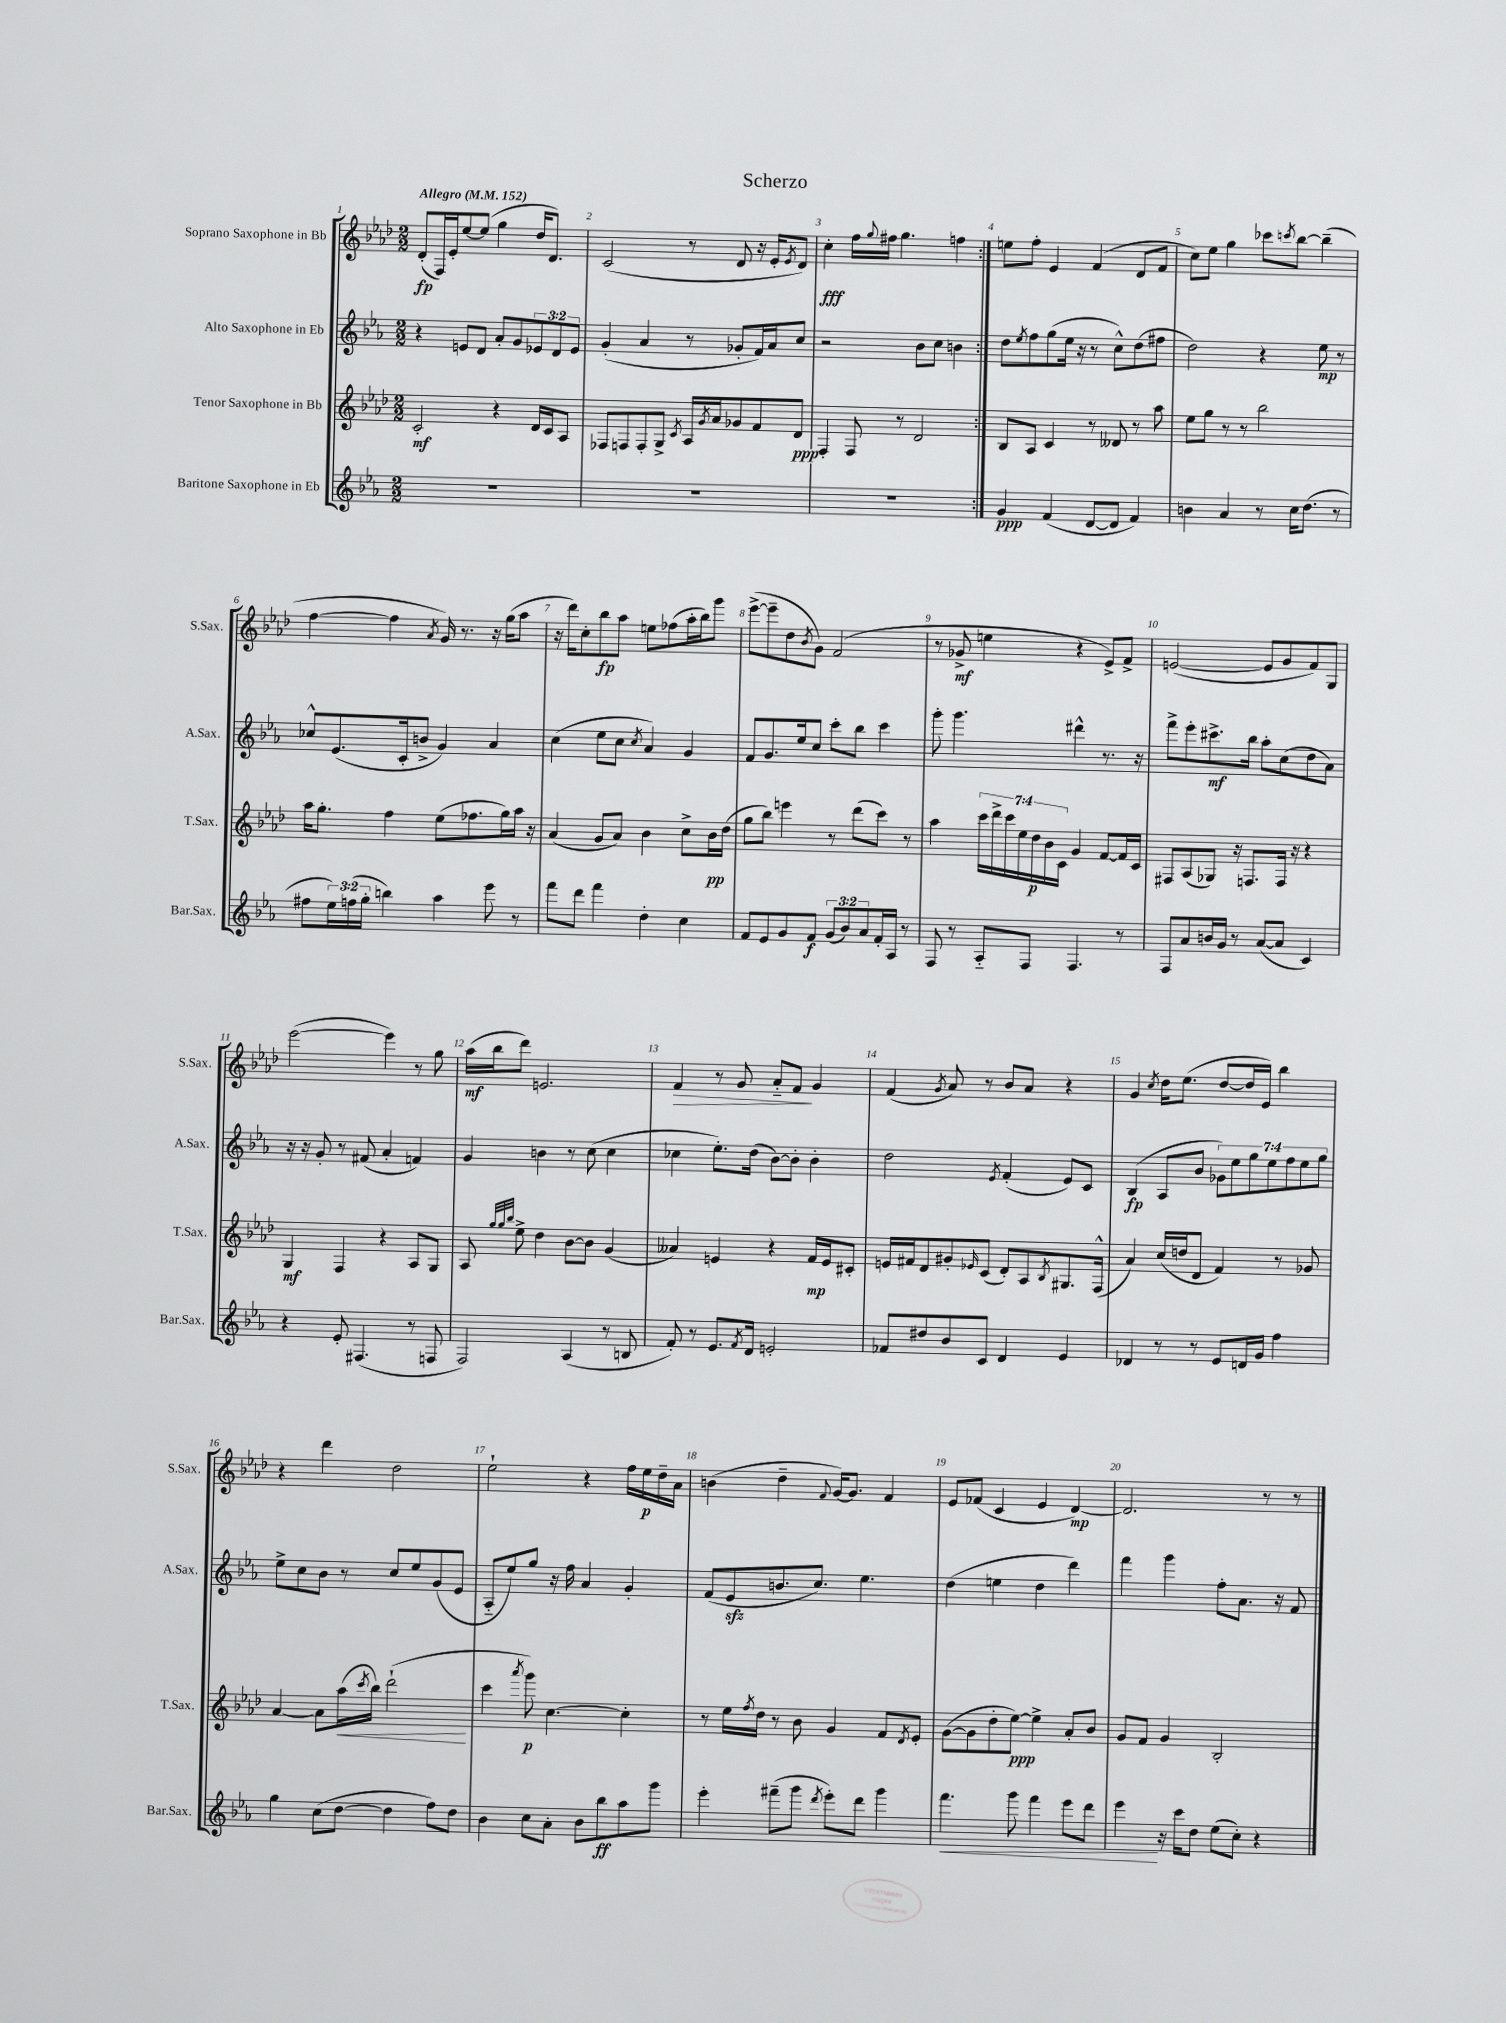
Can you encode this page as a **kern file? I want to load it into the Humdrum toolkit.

**kern	**kern	**kern	**kern
*staff4	*staff3	*staff2	*staff1
*clefG2	*clefG2	*clefG2	*clefG2
*k[b-e-a-]	*k[b-e-a-d-]	*k[b-e-a-]	*k[b-e-a-d-]
*M2/2	*M2/2	*M2/2	*M2/2
*MM152	*MM152	*MM152	*MM152
1r	2c'	4r	(8d-'
.	.	.	16F)
.	.	.	16e-'
.	.	8e	[8ee-
.	.	8d	(8ee-]
.	4r	8a-'	4gg
.	.	8g	.
.	16d-	12e-	16dd-
.	16c	.	8.d-)
.	.	12d	.
.	8A-	.	.
.	.	12e-	.
=	=	=	=
1r	8F-	(4g'	(2c
.	8F	.	.
.	8F'	4a-	.
.	8G^	.	.
.	8qc	.	.
.	16A-	8r	8r
.	8qg	.	.
.	16a-	.	.
.	8g-	8g-'	8d-
.	8f	16f)	16r
.	.	16a-	16e-'
.	.	.	8qe-
.	8d-	8cc	8d-)
=	=	=	=
1r	4F'	2r	4cc'
.	8F	.	16ff
.	.	.	8qqgg
.	.	.	16ff#
.	8r	.	4.gg
.	2d-	8b-	.
.	.	8cc	.
.	.	4b	4ff
=:|!	=:|!	=:|!	=:|!
4g	8B-	8dd	8ee
.	.	8qee-	.
.	8A-	8ff	8ff'
(4f	4c	(8gg	4e-
.	.	16ee-	.
.	.	16r	.
[8d	8r	8r	(4f
8d]	8d--	8cc^^)	.
4f)	8r	(8dd	8d-
.	8aa-	8ff#	8f
=	=	=	=
4b	8ee-	2dd)	8cc)
.	8gg	.	8ee-
4a-	8r	.	4gg
.	8r	.	.
8r	2bb-	4r	8ccc-
.	.	.	8qccc
16cc	.	.	[8bb-
(8.dd	.	.	.
.	.	8ee-	(4bb-~]
8r	.	8r	.
=	=	=	=
8ff#	16aa-	8cc-^^	[4ff
.	8.gg'	.	.
24ee-)	.	(8.e-	.
(24ff	.	.	.
24gg'	.	.	.
4bb)	4ff	.	4ff]
.	.	16c'	.
.	.	8b^	.
.	.	.	8qa-
4aa-	(8ee-	4g)	16g)
.	.	.	8.r
.	8.ff-	.	.
8eee-	.	4a-	16r
.	16gg)	.	(16gg
8r	16aa-	.	8aa-
.	16r	.	.
=	=	=	=
8fff	(4a-	(4cc	16r
.	.	.	16ddd-)
8ddd	.	.	8cc'
4fff	8g	8ee-	8bb-
.	8a-)	8cc	8aa-
.	.	8qcc	.
4dd'	4b-	4a-)	8ee
.	.	.	(8ff-
4cc	8cc^	4g	16aa-'
.	.	.	16bb-)
.	16b-	.	8ggg
.	(16dd-	.	.
=	=	=	=
8f	8gg	8f	([8eee-^
8e-	8bb-)	8.g	8eee-~]
8g	4eee	.	8dd-
.	.	16ee-	.
.	.	.	8qb-
8f	.	8cc	8g)
(12g	8r	8ccc'	(2f
12b-)	.	.	.
.	(8ddd-	8bb-	.
12a-	.	.	.
16f'	8ccc)	4ccc	.
16A-	.	.	.
8r	8r	.	.
=	=	=	=
8F	4aa-	8ggg'	8r
8r	.	4.ggg	8g-^
8A-'~	28ccc	.	4ee
.	28ddd-^	.	.
.	28ccc	.	.
.	28ee-	.	.
8F	.	.	.
.	28dd-	.	.
.	28b-	.	.
.	28c	.	.
4.F	4g	4ddd#^^	4r
.	[8f	8.r	8e-^)
8r	16f]	.	8f^
.	16c	16r	.
=	=	=	=
8F	8F#	8fff^	([2e
8a-	(8A-	8eee-'	.
16b	8G-)	8.ccc#^	.
16g	.	.	.
8r	16r	.	.
.	8.F	16bb-	.
([8a-	.	8aa-'	8e]
8a-]	16F	(8cc	8g
.	16r	.	.
4c)	4r	8dd	8f)
.	.	8a-)	8G
=	=	=	=
4r	4G	16r	([2eee-
.	.	16r	.
.	.	8g'	.
8e-'	4F	8r	.
(4.F#	.	(8f#	.
.	4r	4a-'	4eee-])
8r	8A-	4f)	8r
8F	8G	.	8gg
=	=	=	=
2F)	8A-	4g	(16aa-
.	.	.	16bb-
.	32qqgg	.	.
.	32qqgg	.	.
.	32qqbb-	.	.
.	8ee-^	.	8ddd-)
.	4dd-	4b	2.e
(4A-	[8b-	8r	.
.	8b-]	(8cc	.
8r	(4g	4cc	.
8B	.	.	.
=	=	=	=
8f')	4a--)	4cc-	4f
8r	.	.	.
8.e-	4e	8.ee-')	8r
.	.	.	8g
8qf	.	.	.
16d	.	(16dd	.
2e'	4r	[8b-)	8a-'~
.	.	8b-']	8f
.	16f	4b-'	4g
.	16e	.	.
.	8c#'	.	.
=	=	=	=
8f-	16e	2dd	(4f
.	16f#	.	.
8dd#	8d-	.	.
.	.	.	8qg
8b-	8g#'	.	8a-)
.	16qqe-	.	.
8c	(8c	.	8r
.	.	8qe-	.
4d	8d-')	(4f'	8b-
.	8A-	.	8a-
.	8qB-	.	.
4e-	8.G#	8e-)	4r
.	.	8c	.
.	(16F^^	.	.
=	=	=	=
4d-	4a-)	(4B-	4g
.	.	.	8qcc
8r	(16cc	8A-	16dd-
.	16dd	.	(8.ee-
8r	8d-	8b-	.
8e-	4f)	14g-)	[8dd-
.	.	14ee-	.
16d	.	.	16dd-]
.	.	14gg	.
16g	.	.	16e-)
.	.	14ee-	.
4ff	8r	.	4bb-
.	.	14ff	.
.	.	14ee-	.
.	8g-	.	.
.	.	14gg	.
=	=	=	=
4gg	[4a-	8ee-^	4r
.	.	8cc	.
(8cc	8a-]	8b-	4ddd-
[8dd	(16aa-	8r	.
.	8qccc	.	.
.	16bb-)	.	.
4dd]	(2ddd-`	8cc	2dd-
.	.	8ee-	.
8ff)	.	(8g	.
8dd	.	8e-	.
=	=	=	=
4b-	4ccc	8A-'~	2ee-`
.	.	8ee-)	.
.	8qaaa-	.	.
8cc	8ggg)	8gg	.
8a-'	[4.cc	16r	.
.	.	16ff	.
8b-	.	4a-	4r
8bb-	.	.	.
8aa-	4cc']	4g'	16ff
.	.	.	16ee-
8ggg	.	.	16dd-~
.	.	.	16a-
=	=	=	=
4eee-'	8r	(8f	(4b
.	16ee-	8e-	.
.	8qff	.	.
.	16dd-	.	.
(8fff#~	8r	8.b	4dd-~
8ggg	8b-	.	.
.	.	8.cc)	.
8qddd	.	.	8qqf
8eee-')	4g	.	[16g)
.	.	.	8.g]
8ddd	.	4.ee-	.
4ggg	8f	.	4f
.	8qd-	.	.
.	8e-'	.	.
=	=	=	=
4.fff	([8g	(4dd	8e-
.	8g]	.	(8f-
.	8dd-'	4ee	4c
8ggg	[8ee-)	.	.
4fff	4ee-^]	4dd	4e-
8eee-	8a-'	4ddd)	[4d-)
8ddd	8b-	.	.
=	=	=	=
4eee-	8g	4fff	2.d-]
.	8f	.	.
16r	4g	4ggg	.
16ccc	.	.	.
8dd	.	.	.
(8ee-	2B-'	8ff'	.
8cc')	.	8.a-	.
4r	.	.	8r
.	.	16r	.
.	.	8f	8r
==	==	==	==
*-	*-	*-	*-
